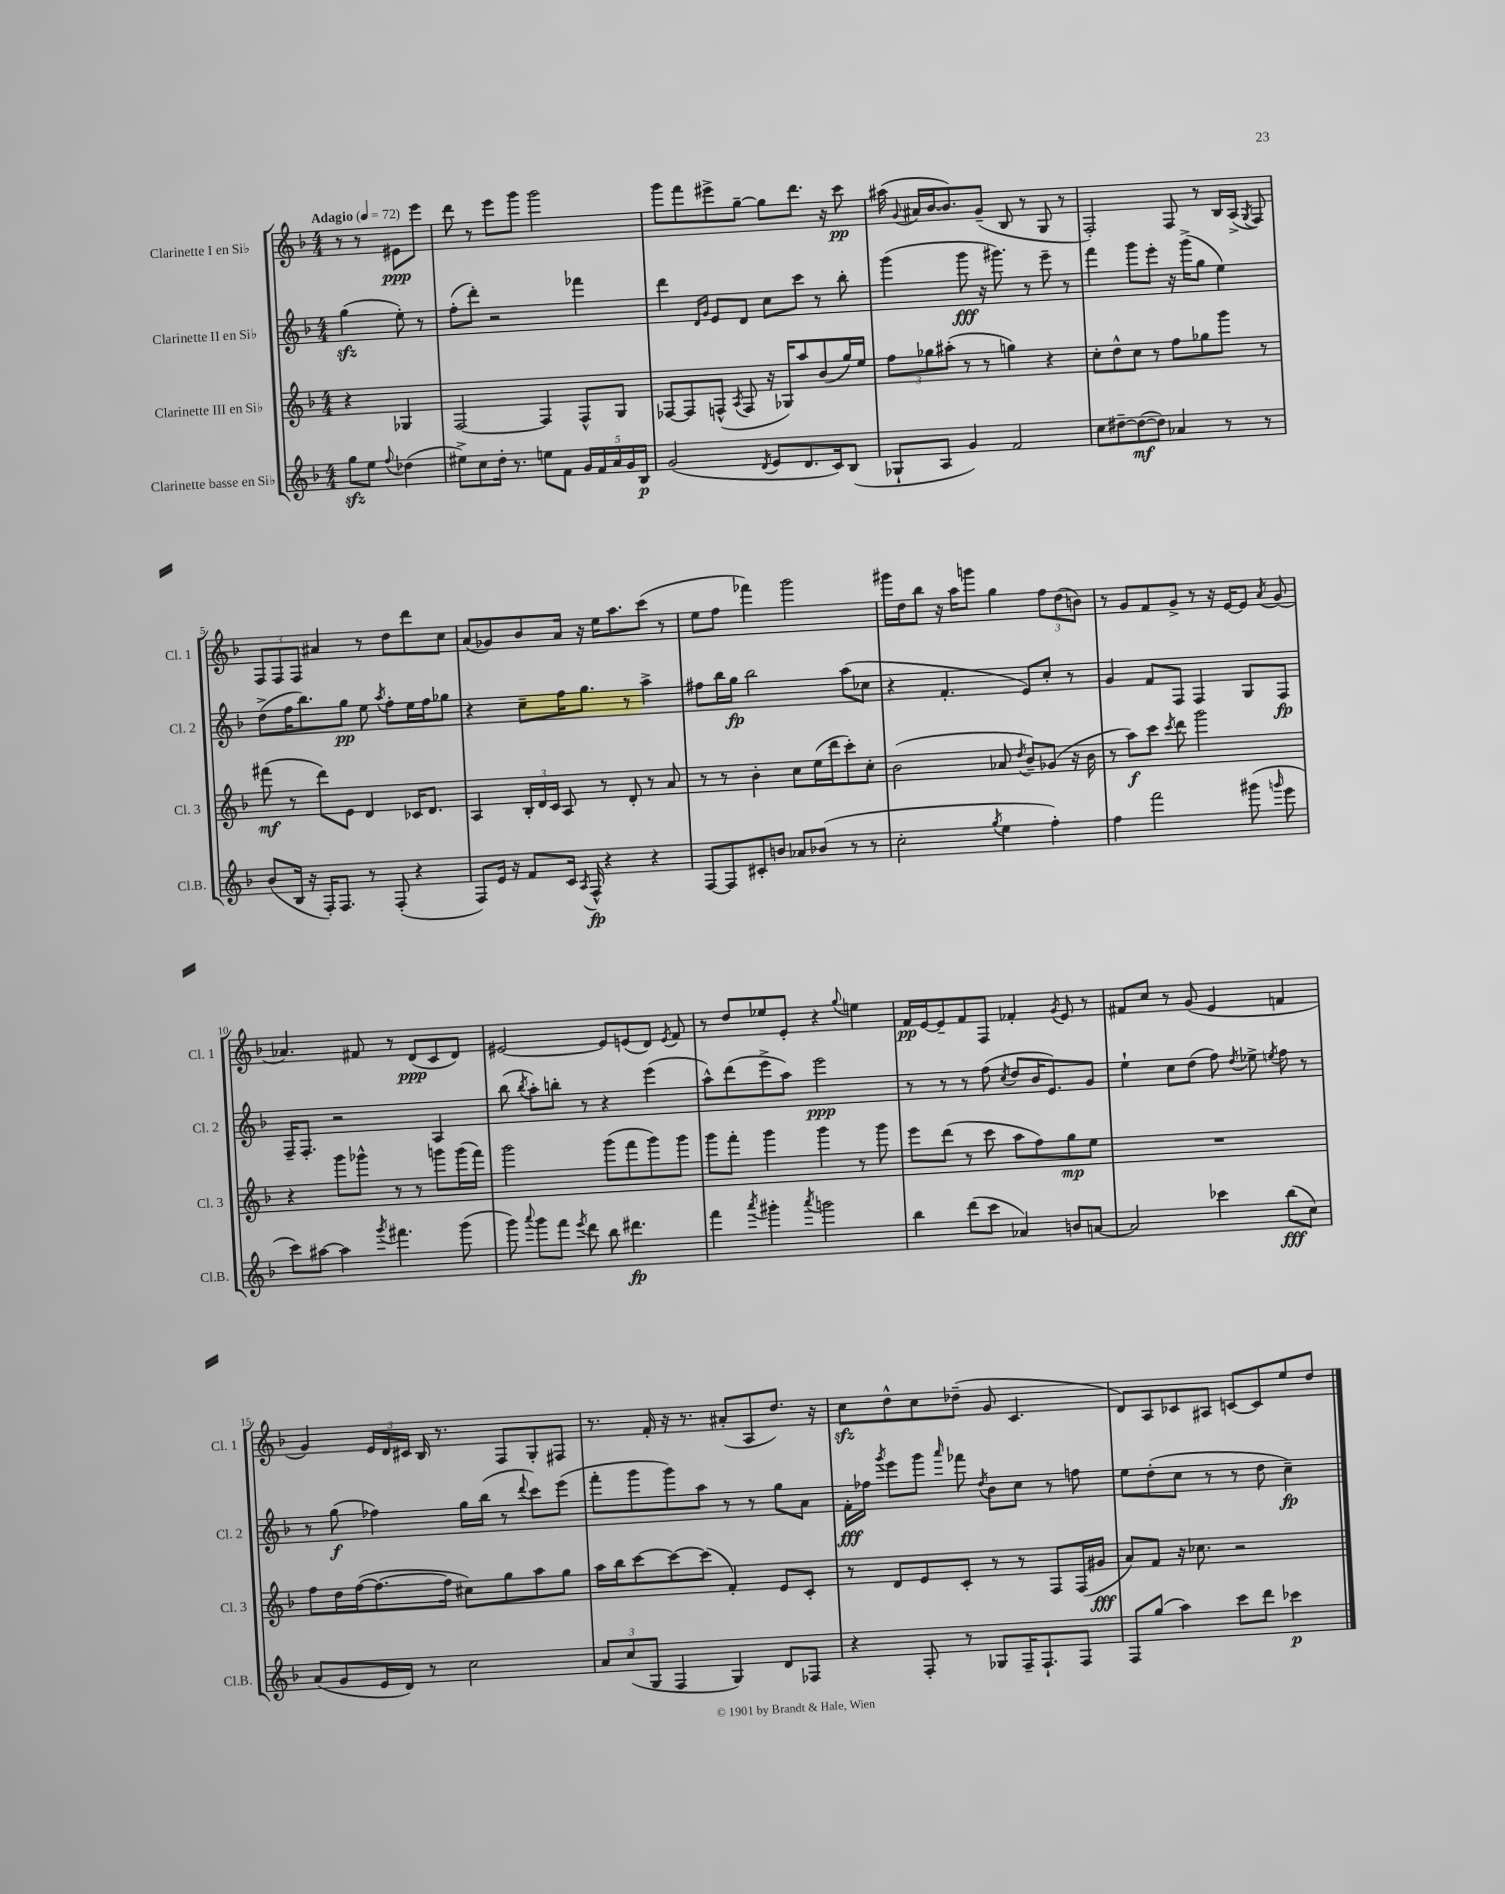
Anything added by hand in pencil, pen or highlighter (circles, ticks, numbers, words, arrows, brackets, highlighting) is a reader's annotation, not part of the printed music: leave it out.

**kern	**kern	**kern	**kern
*staff4	*staff3	*staff2	*staff1
*clefG2	*clefG2	*clefG2	*clefG2
*k[b-]	*k[b-]	*k[b-]	*k[b-]
*M4/4	*M4/4	*M4/4	*M4/4
*MM72	*MM72	*MM72	*MM72
8gg	4r	(4gg	8r
8ee	.	.	8r
8qqff	.	.	.
(4dd-	4G-	8ee')	8e#
.	.	8r	8eee
=	=	=	=
8ee#^)	[2F	(8ff'	8ddd
8cc	.	8ddd')	8r
16dd'	.	2r	8eee
8.r	.	.	.
.	.	.	8ggg
8ee	4F]	.	2ggg
8f	.	.	.
20g	8F^^	4fff-	.
20f	.	.	.
20a	.	.	.
.	8G	.	.
20g	.	.	.
20B-	.	.	.
=	=	=	=
(2g	[8F-	4ddd	8ggg
.	8F-]	.	8fff
.	.	16qqd	.
.	.	16qqg	.
.	(8F^^	8e	8eee#^
.	8qA	.	.
.	8F	8d	[8gg~
8qd	.	.	.
8e	16r	8cc	8gg]
.	16G-)	.	.
8.d	8aa	8ccc	8.ddd
.	(8b-	8r	.
16c)	.	.	16r
(8B-	16gg)	8bb-'	8ccc
.	16ee	.	.
=	=	=	=
8G-`	12ff	(4ggg	(16aa#
.	.	.	8qqg
.	.	.	16a#
.	12gg-	.	.
8A	.	.	[16b-
.	(12aa#'	.	.
.	.	.	8.b-])
4g)	8r	8ggg	.
.	8r	16r	(8g~
.	.	8.ggg#)	.
2f	4gg)	.	8B-
.	.	8r	8r
.	4r	8eee~	8G
.	.	8r	8r
=	=	=	=
8cc	8cc'	4fff	2F')
[8dd#~	8dd^^	.	.
(8dd#_	8cc	8ggg	.
8dd#])	8r	8eee'	.
4a-	8ff	16r	8F
.	.	(16ggg^	.
.	8gg-	8gg	8r
8r	8ggg	4ee)	16B-
.	.	.	(16A^
.	.	.	8qG
8r	8r	.	8F)
=	=	=	=
(8b-	(8fff#	(8dd^	12F
.	.	.	12F
16B-	8r	16ff	.
.	.	.	12F
16r	.	8.bb-)	.
16F')	8ddd)	.	4a#
8.F	.	.	.
.	8e	8gg	.
8r	4d	8ee	8r
.	.	8qaa	.
(8F'	.	8ff'	8dd
4r	16c-	16ee	8ddd
.	8.d	16ff	.
.	.	8gg-	8cc
=	=	=	=
8F)	4A	4r	(8a
16e	.	.	8g-)
16r	.	.	.
8f	24B-'	8cc~	8b-
.	24d	.	.
.	24c	.	.
16c	8A	16ff	16a
8qA	.	.	.
16F^^	.	8.gg	16r
4r	8r	.	16ee
.	.	.	8.aa
.	8d'	8r	.
4r	8r	4aa^	(8ccc
.	8a	.	8r
=	=	=	=
[8F	8r	8ff#	8ee
8F]	8r	16bb-	8ff
.	.	16gg	.
8c#'	4b-'	2bb-	4fff-)
8b	.	.	.
8a-	8cc	.	2ggg
(8b-	(16ee	.	.
.	16ddd	.	.
8r	8ccc')	(8aa	.
8r	8cc'	8cc-	.
=	=	=	=
2cc'	(2b-	4r	16ggg#
.	.	.	16dd
.	.	.	8bb-
.	.	4.f'	16r
.	.	.	16aa
.	.	.	8ggg
8qgg	.	.	.
4ee	8a-	.	4gg
.	8qdd	.	.
.	8b-~)	8e)	.
4ff')	(8g-	8cc'	12ff
.	.	.	(12dd
.	16r	8r	.
.	.	.	12b)
.	16b-	.	.
=	=	=	=
4ff	8r	4g	8r
.	8aa)	.	8g
2fff	8ccc	8f	8f
.	8qccc	.	.
.	8ddd	8F	8g^
.	2ggg	4F	8r
.	.	.	16r
.	.	.	[16e
(8ggg#	.	8G	8e]
16qqggg	.	.	8qa
8eee	.	8F	(8g
=	=	=	=
8ccc)	4r	16F~	4.a-)
.	.	8.F'	.
[8aa#	.	.	.
4aa#]	8ggg	2r	.
.	8ggg-^^	.	8f#
8qggg	.	.	.
4.fff#	8r	.	8r
.	8r	.	(8d
.	8ggg	4A	8c
(8ggg	(16ggg	.	8d)
.	16fff)	.	.
=	=	=	=
8ggg)	2ggg	(8bb-	[2e#
8qqaaa	.	8qbb-	.
8ggg	.	8aa')	.
8fff	.	8bb'	.
8qeee	.	.	.
8ddd	.	8r	.
8bb-	(8ggg	4r	8e#]
4.ddd#	8fff	.	(8e
.	8ggg)	(4eee	8d)
.	.	.	8qe
.	8ggg	.	8f
=	=	=	=
4fff	8ggg	8aa^^)	8r
.	8fff'	(8ddd	8dd
8qaaa	.	.	.
4ggg#'	4ggg	8eee^	8ee-
.	.	8aa)	8e'
8qaaa	.	.	.
2ggg	4ggg	2eee	4r
.	.	.	8qqgg
.	8r	.	4ee
.	8ggg	.	.
=	=	=	=
4bb-	8eee	8r	16f
.	.	.	[16e
.	(8ddd	8r	8e~]
(8ddd	8r	8r	8f
8ccc	8ccc	(8ff	8F
.	.	8qcc	.
4a-)	8aa	8dd	4f-'
.	8ff)	16b-	.
.	.	8.e)	.
.	.	.	8qg
8b	8gg	.	8e
[8a	8ee	8g	8r
=	=	=	=
2a]	1r	4ee`	8f#
.	.	.	8cc
.	.	8cc	8r
.	.	(8dd	(8g
4ccc-	.	8ff)	4e
.	.	8qdd	.
.	.	8ee-^	.
.	.	8qee	.
(8bb-	.	8ff	4f
8cc)	.	8r	.
=	=	=	=
(8a	8ff	8r	4g)
8g	16dd	(8gg	.
.	([16ff	.	.
16e	8.ff_	4ff-)	24e
.	.	.	24d
16d)	.	.	.
.	.	.	24c#
8r	.	.	16B-
.	16ff]	.	8.r
2cc	8cc#)	16gg	.
.	.	(16bb-	.
.	8gg	8r	8F
.	.	8qqddd	.
.	8aa	8ccc)	8G'
.	8gg	(8eee	8F#
=	=	=	=
12a	16aa	8fff'	8.r
.	16bb-	.	.
(12cc	.	.	.
.	[8ccc	8ggg	.
12G	.	.	.
.	.	.	16f'
4F	8ccc_	8ggg)	16r
.	.	.	8.r
.	(8ccc]	8aa	.
4G)	4f')	8r	(8a#'
.	.	8r	8A
8d	8e	8gg	8.dd)
8F-	8c'	8a	.
.	.	.	16r
=	=	=	=
4r	8r	16f'	8cc
.	.	16ff-	.
.	.	8qggg	.
.	8d	8eee	8dd^^
8F'	8e	8ggg	8cc
.	.	16qqaaa	.
8r	8c'	8fff-	(8dd-~
.	.	8qdd	.
8G-	8r	8b-	8g
16F~	8r	8cc	4.c
8.F`	.	.	.
.	8F	8r	.
8F	(16F	8ff	.
.	16g#	.	.
=	=	=	=
8F	8a)	8ee	8d)
(8gg	8f	(8dd'	8A
4aa)	16r	8cc	8c-
.	8.cc-	.	.
.	.	8r	8A#
8ccc	2r	8r	[8c
8ddd	.	8dd	8c]
4ccc-	.	4cc~)	8ee
.	.	.	8dd
==	==	==	==
*-	*-	*-	*-
